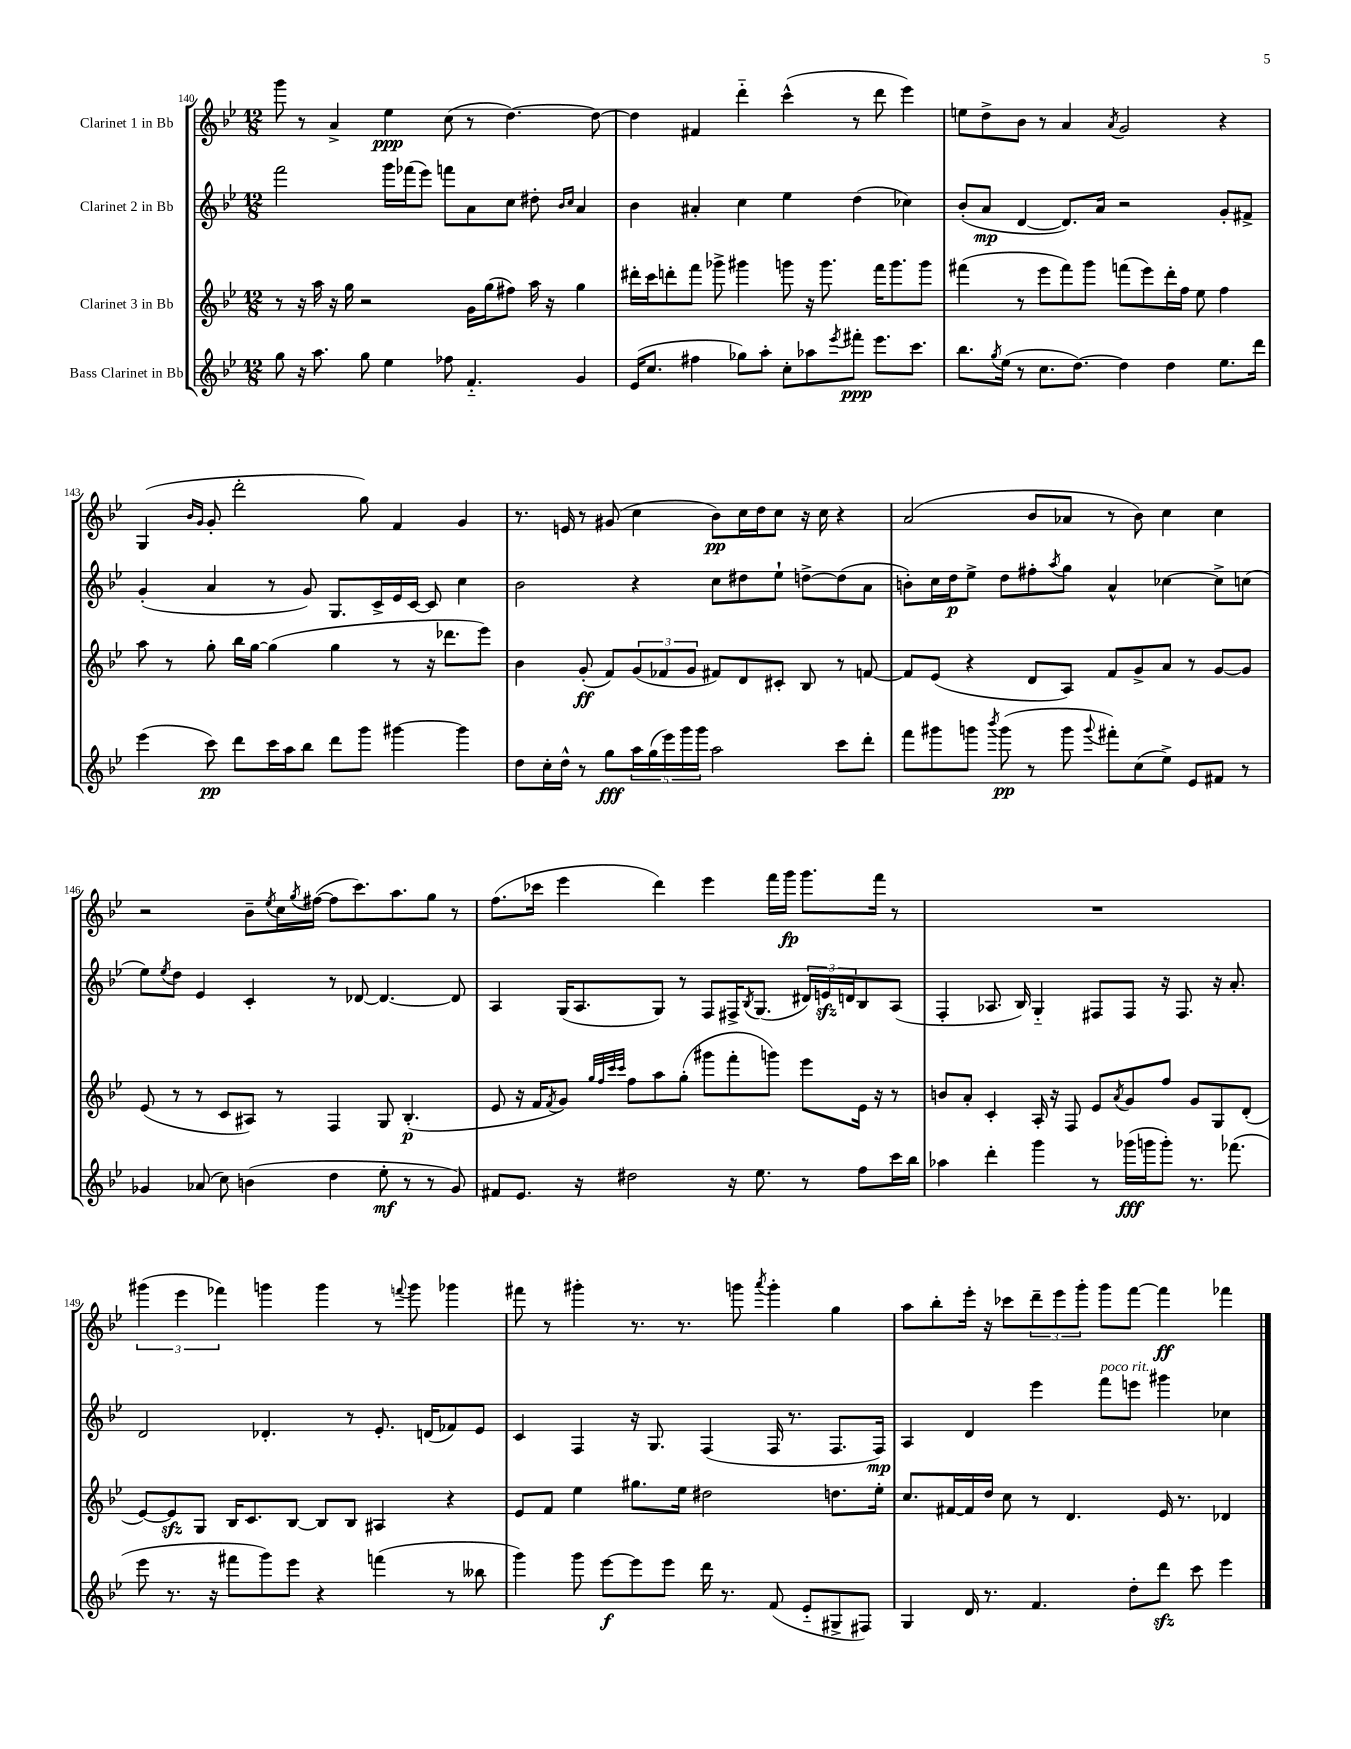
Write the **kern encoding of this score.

**kern	**kern	**kern	**kern
*staff4	*staff3	*staff2	*staff1
*clefG2	*clefG2	*clefG2	*clefG2
*k[b-e-]	*k[b-e-]	*k[b-e-]	*k[b-e-]
*M12/8	*M12/8	*M12/8	*M12/8
8gg\	8r	2fff\	8ggg\
16r	16r	.	8r
8.aa\	16aa\	.	.
.	16r	.	4a^/
.	16gg\	.	.
8gg\	2r	.	.
4ee-\	.	16ggg\LL	4ee-\
.	.	(16fff-\J	.
.	.	8eee-\J)	.
8ff-\	.	8fff\L	(8cc\
4.f'~/	16g\LL	8a\	8r
.	(16gg\J	.	.
.	8ff#\J)	8cc\J	[4.dd\)
.	16aa\	8dd#'\	.
.	16r	.	.
.	.	16qqb-/LL	.
.	.	16qqcc/JJ	.
4g/	4gg\	4a/	.
.	.	.	8dd\_
=	=	=	=
(16e-/LK	16ddd#'\LL	4b-\	4dd\]
8.cc/J	16ccc\J	.	.
.	8ddd'\	.	.
4ff#\	8fff\J	4a#'/	4f#/
.	8ggg-^\	.	.
8gg-\L)	4ggg#\	4cc\	4ddd'~\
8aa'\J	.	.	.
8cc'\L	8ggg\	4ee-\	(4ccc^^\
8aa-\	16r	.	.
.	8.ggg\	.	.
8qeee-/	.	.	.
8fff#'\J	.	(4dd\	8r
8.eee-\L	16fff\LK	.	8ddd\
.	8.ggg\	.	.
.	.	4cc-\)	4eee-\)
8.ccc\J	.	.	.
.	8ggg\J	.	.
=	=	=	=
8.bb-\L	(4fff#\	(8b-'/L	8ee\L
.	.	8a/J	8dd^\
8qgg/	.	.	.
(16ee-\Jk	.	.	.
8r	8r	[4d/	8b-\J
8.cc\L	8eee-\L	.	8r
.	8fff#\)	8.d/]L)	4a/
[8.dd\J)	.	.	.
.	8ggg\J	.	.
.	.	16a/Jk	.
.	.	.	8qa/
4dd\]	(8fff\L	2r	2g/
.	8eee-\)	.	.
4dd\	16ddd'\L	.	.
.	16ff\JJ	.	.
.	8ee-\	.	.
8.ee-\L	4ff\	8g'/L	4r
.	.	8f#^/J	.
16ddd\Jk	.	.	.
=	=	=	=
(4eee-\	8aa\	(4g'/	(4G/
.	8r	.	.
.	.	.	16qqb-/LL
.	.	.	16qqg/JJ
8ccc\)	8gg'\	4a/	8g'/
8ddd\L	16bb-\LL	.	2ddd'\
.	[16gg\JJ	.	.
16ccc\L	(4gg\]	8r	.
16aa\J	.	.	.
8bb-\J	.	8g/)	.
8ddd\L	4gg\	8.G/L	.
8ggg\J	.	.	8gg\)
.	.	16c^/L	.
[4ggg#\	8r	16e-/	4f/
.	.	[16c/JJ	.
.	16r	8c/]	.
.	8.ddd-\L	.	.
4ggg#\]	.	4cc\	4g/
.	8eee-\J)	.	.
=	=	=	=
8dd\L	4b-\	2b-\	8.r
16cc'\L	.	.	.
16dd^^\JJ	.	.	16e/
8r	(8g'/	.	8r
8gg\L	8f/L)	.	(8g#/
20aa\L	(12g/	4r	4cc\
(20gg\	.	.	.
.	12f-/	.	.
20eee-\)	.	.	.
20ggg\	.	.	.
.	12g/J	.	.
20ggg\JJ	.	.	.
2aa\	8f#/L)	8cc\L	8b-\L)
.	8d/	8dd#\	16cc\L
.	.	.	16dd\J
.	8c#'/J	8ee-`\J	8cc\J
.	8B-/	[8dd^\L	16r
.	.	.	16cc\
8ccc\L	8r	(8dd\]	4r
8ddd'\J	[8f/	8a\J	.
=	=	=	=
8fff\L	8f/]L	8b'\L)	(2a/
8ggg#\	(8e-/J	16cc\L	.
.	.	16dd\J	.
8ggg\J	4r	8ee-^\J	.
8qbbb-/	.	.	.
(8ggg\	.	8dd\L	.
8r	8d/L	8ff#'\	8b-/L
.	.	8qaa/	.
8ggg\	8A/J)	8gg\J	8a-/J
8qqggg/	.	.	.
8fff#'\L)	8f/L	4a^^/	8r
(8cc\	8g^/	.	8b-\)
8ee-^\J)	8a/J	[4cc-\	4cc\
8e-/L	8r	.	.
8f#/J	[8g/L	8cc-^\]L	4cc\
8r	8g/]J	(8cc\J	.
=	=	=	=
4g-/	(8e-/	8ee-\L)	2r
.	.	8qee-/	.
.	8r	8dd\J	.
(8a-/	8r	4e-/	.
8cc\)	8c/L	.	.
(4b\	8A#/J)	4c'/	8b-~\L
.	.	.	8qee-/
.	8r	.	16cc\L
.	.	.	8qgg/
.	.	.	([16ff#\JJ
4dd\	4F/	8r	8ff#\]L
.	.	[8d-/	8.ccc\)
8ee-'\	8G/	4.d-/_	.
.	.	.	8.aa\
8r	(4.B-'/	.	.
8r	.	.	8gg\J
8g-/)	.	8d-/]	8r
=	=	=	=
8f#/L	8e-/	4A/	(8.ff\L
8.e-/J	16r	.	.
.	16f/LK	.	16ccc-\Jk
.	8qf/	.	.
.	8g/J)	(16G/LK	4eee-\
16r	.	8.A/	.
.	32qqgg/LLL	.	.
.	32qqff/	.	.
.	32qqccc/	.	.
.	32qqccc/JJJ	.	.
2dd#\	8ff\L	.	.
.	8aa\	8G/J)	4ddd\)
.	(8gg'\J	8r	.
.	8ggg#\L	8F/L	4eee-\
16r	8fff'\	16F#^/K	.
.	.	8qB-/	.
8.ee-\	.	(8.G/J	.
.	8ggg\J)	.	16fff\LL
.	.	.	16ggg\JJ
8r	8eee-\L	24d#/LL)	8.ggg\L
.	.	24e/	.
.	.	24d/J	.
8ff\L	16e-\Jk	8B-/	.
.	16r	.	16fff\Jk
16ccc\L	8r	(8A/J	8r
16bb-\JJ	.	.	.
=	=	=	=
4aa-\	8b/L	4F'/	1.r
.	8a'/J	.	.
4ddd'\	4c'/	8.A-/	.
.	.	16B-/)	.
4ggg\	16A'/	4G'~/	.
.	16r	.	.
.	8F/	.	.
8r	8e-/L	8F#/L	.
.	8qa/	.	.
(16ggg-\LL	8g/	8F#/J	.
16ggg\J	.	.	.
8ggg'\J)	8ff/J	16r	.
.	.	8.F#/	.
8.r	8g/L	.	.
.	8G/	16r	.
(8.fff-\	.	8.a'/	.
.	(8d'/J	.	.
=	=	=	=
8eee-\	[8e-/L)	2d/	(6ggg#\
8.r	8e-/]	.	.
.	.	.	6eee-\
.	8G/J	.	.
16r	.	.	.
.	.	.	6fff-\)
8fff#\L	16B-/LK	.	.
.	8.c/	.	.
8ggg\)	.	4.d-'/	4ggg\
8eee-\J	[8B-/J	.	.
4r	8B-/]L	.	4ggg\
.	8B-/J	8r	.
(4fff\	4A#/	8.e-'/	8r
.	.	.	8qqfff/
.	.	.	8ggg\
.	.	(16d/LK	.
8r	4r	8f-/)	4ggg-\
8bb--\	.	8e-/J	.
=	=	=	=
4ggg\)	8e-/L	4c/	8fff#\
.	8f/J	.	8r
8ggg\	4ee-\	4F/	4ggg#'\
[8eee-\L	.	.	.
8eee-\]	8.gg#\L	16r	8.r
.	.	8.G/	.
8eee-\J	.	.	.
.	16ee-\Jk	.	8.r
16ddd\	2dd#\	(4F/	.
8.r	.	.	.
.	.	.	8ggg\
.	.	.	8qaaa/
(8f/	.	16F/	4ggg'\
.	.	8.r	.
8e-'~/L	.	.	.
8G#^/	8.dd\L	8.F/L	4gg\
8F#/J)	.	.	.
.	16ee-'\Jk	16F/Jk)	.
=	=	=	=
4G/	8.cc/L	4A/	8aa\L
.	.	.	8bb-'\
.	[16f#/L	.	.
16d/	16f#/]	4d/	16eee-'\Jk
8.r	16dd/JJ	.	16r
.	8cc\	.	8ccc-\L
4.f/	8r	4eee-\	12ddd~\
.	.	.	12eee-\
.	4.d/	.	.
.	.	.	12ggg'\J
.	.	8fff\L	8ggg\L
8dd'\L	.	8eee\J	[8fff\J
8ddd\J	16e-/	4ggg#\	4fff\]
.	8.r	.	.
8ccc\	.	.	.
4eee-\	4d-/	4cc-\	4fff-\
==	==	==	==
*-	*-	*-	*-
